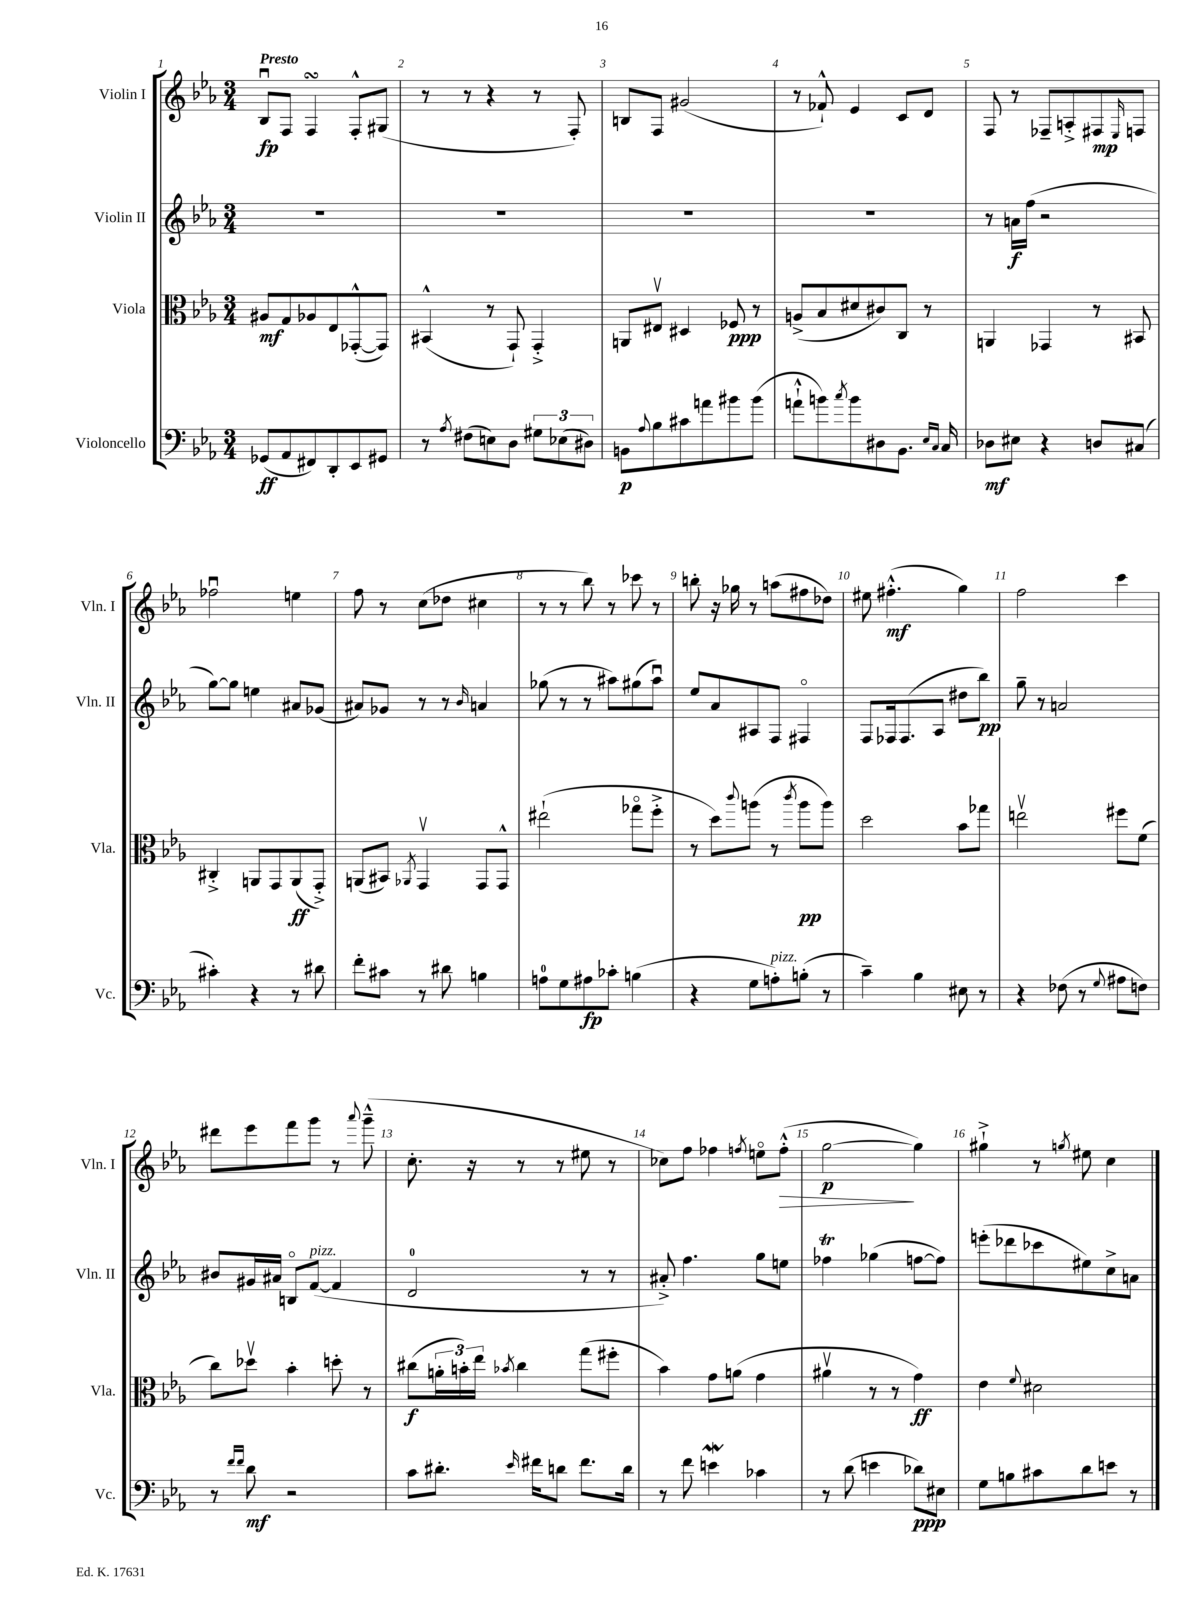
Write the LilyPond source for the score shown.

<<
\new StaffGroup <<
\new Staff = "s0" \with { instrumentName = "Violin I" shortInstrumentName = "Vln. I" } {
    \clef treble \key ees \major \numericTimeSignature \time 3/4 \tempo "Presto"
    bes8\downbow\fp f8 f4\turn f8-.-^ gis8( |
    r8 r8 r4 r8 f8-.) |
    b8 f8 gis'2( |
    r8 fes'8-!-^) ees'4 c'8 d'8 |
    f8 r8 fes8-- a8-.-> fis8\mp \grace { ees16 } f8 |
    fes''2\downbow e''4 |
    f''8 r8 c''8( des''8 cis''4 |
    r8 r8 bes''8) r8 ces'''8 r8 |
    b''8-. r16 ges''16 r8 a''8( fis''8 des''8) |
    eis''8 fis''4.-.-^\mf( g''4) |
    f''2 c'''4 |
    dis'''8 ees'''8 f'''8 g'''8 r8 \appoggiatura { aes'''8 } g'''8---^( |
    c''8.-. r16 r8 r8 eis''8 r8 |
    ces''8) f''8 fes''4 \acciaccatura { f''8 } e''8\flageolet f''8-.-^\>( |
    g''2~\p\! g''4) |
    gis''4-!-> r8 \acciaccatura { g''8 } eis''8 c''4 \bar "|." |
}
\new Staff = "s1" \with { instrumentName = "Violin II" shortInstrumentName = "Vln. II" } {
    \clef treble \key ees \major \numericTimeSignature \time 3/4
    R2. |
    R2. |
    R2. |
    R2. |
    r8 a'16\f f''16( r2 |
    g''8~) g''8 e''4 ais'8 ges'8( |
    ais'8) ges'8 r8 r8 \grace { bes'16 } a'4 |
    ges''8( r8 r8 ais''8) gis''8( ais''8\downbow) |
    ees''8 aes'8 ais8 f8 fis4\flageolet |
    f8 fes16 fes8.( aes8 dis''8 bes''8\pp) |
    g''8-- r8 a'2 |
    bis'8 gis'16 ais'16 b8\flageolet f'8~^\markup { \italic "pizz." }( f'4 |
    d'2-0 r8 r8 |
    ais'8-.->) f''4. g''8 e''8 |
    fes''4\trill ges''4( f''8~ f''8) |
    e'''8-.( des'''8 ces'''8 eis''8) c''8-> a'8 \bar "|." |
}
\new Staff = "s2" \with { instrumentName = "Viola" shortInstrumentName = "Vla." } {
    \clef alto \key ees \major \numericTimeSignature \time 3/4
    ais8\mf g8 aes8 ees8 ges,8~-.-^( ges,8) |
    bis,4-^( r8 g,8-!) g,4-.-> |
    a,8 eis8\upbow dis4 fes8\ppp r8 |
    a8->( bes8 dis'8 cis'8) c8 r8 |
    a,4 ges,4 r8 bis,8 |
    cis4-.-> a,8 g,8 a,8\ff( g,8-.->) |
    a,8( bis,8) \acciaccatura { aes,8 } g,4\upbow g,8 g,8-^ |
    eis''2-!( ges''8\flageolet f''8-.-> |
    r8 d''8) \appoggiatura { c'''8 } a''8( r8 \acciaccatura { c'''8 } a''8\pp a''8) |
    d''2 bes'8 ges''8 |
    e''2\upbow fis''8 f'8( |
    c''8) des''8\upbow bes'4-. d''8-. r8 |
    cis''8\f( \tuplet 3/2 { a'16-. b'16-.) ees''16 } \acciaccatura { bes'8 } cis''4 g''8( fis''8-. |
    bes'4) g'8 a'8( g'4 |
    ais'4\upbow r8 r8 g'4\ff) |
    ees'4 \appoggiatura { f'8 } dis'2 \bar "|." |
}
\new Staff = "s3" \with { instrumentName = "Violoncello" shortInstrumentName = "Vc." } {
    \clef bass \key ees \major \numericTimeSignature \time 3/4
    ges,8\ff( aes,8 fis,8) d,8-. ees,8 gis,8 |
    r8 \acciaccatura { aes8 } fis8( e8) d8 \tuplet 3/2 { gis8 ees8( dis8) } |
    b,8\p \appoggiatura { aes8 } bes8 cis'8 a'8 bis'8 bis'8( |
    a'8-!-^ b'8) \acciaccatura { c''8 } b'8 dis8 bes,8. \grace { ees16 c16 } c16 |
    des8\mf eis8 r4 d8 cis8( |
    cis'4-.) r4 r8 dis'8 |
    f'8-. cis'8 r8 dis'8 b4 |
    a8-0 g8 ais8\fp ces'8-. b4( |
    r4 g8 a8-.^\markup { \italic "pizz." }) b8-.( r8 |
    c'4--) bes4 eis8 r8 |
    r4 fes8( r8 \appoggiatura { g8 } ais8 f8) |
    r8 \grace { f'16 f'16 } d'8\mf r2 |
    c'8 dis'8.-. \grace { ees'16 } fis'16 d'8 fis'8. d'16 |
    r8 f'8 e'4\mordent ces'4 |
    r8 d'8( e'4 des'8\ppp) eis8 |
    g8 b8 cis'8 d'8 e'8 r8 \bar "|." |
}
>>
>>
\layout { \context { \Score \override BarNumber.break-visibility = ##(#f #t #t) barNumberVisibility = #all-bar-numbers-visible } }
